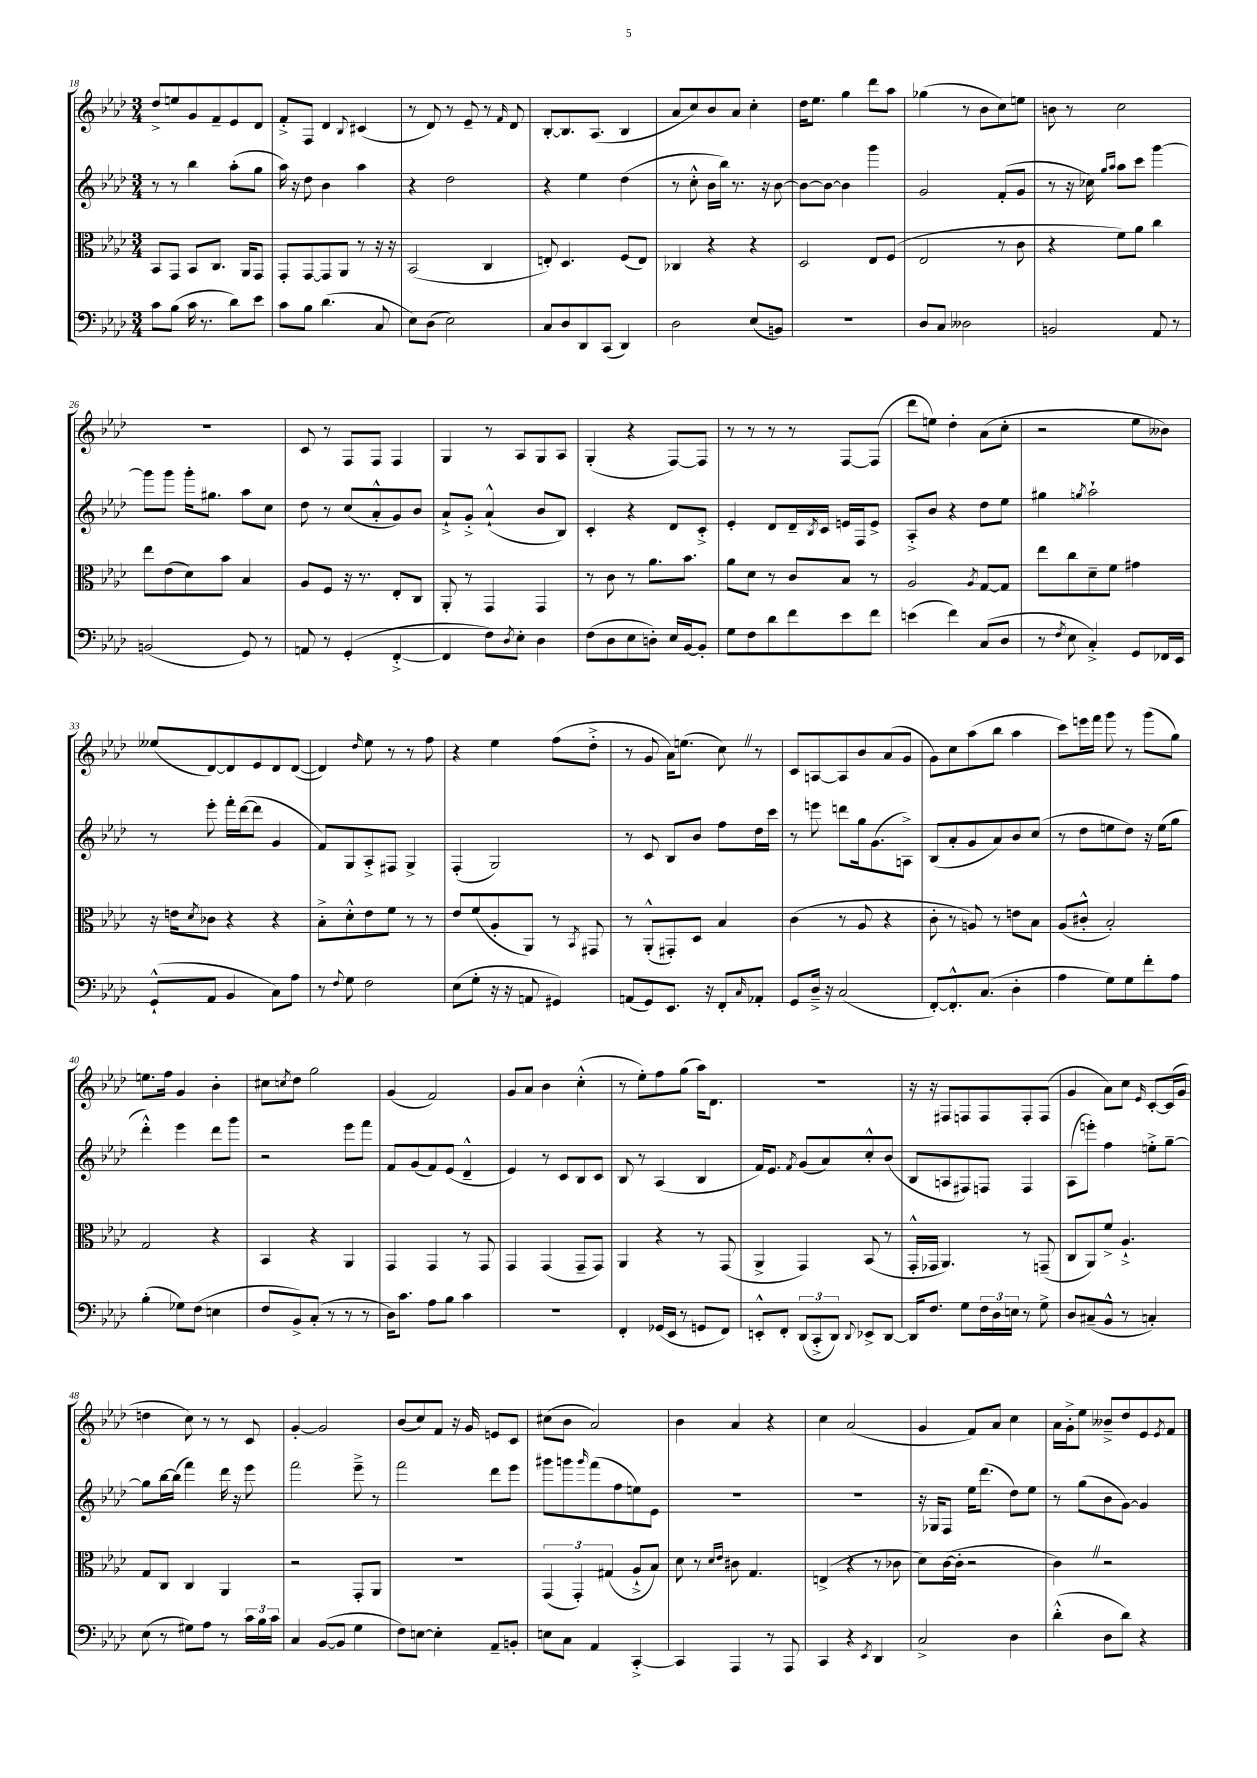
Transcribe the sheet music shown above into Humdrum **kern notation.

**kern	**kern	**kern	**kern
*staff4	*staff3	*staff2	*staff1
*clefF4	*clefC3	*clefG2	*clefG2
*k[b-e-a-d-]	*k[b-e-a-d-]	*k[b-e-a-d-]	*k[b-e-a-d-]
*M3/4	*M3/4	*M3/4	*M3/4
8c	8BB-	8r	8dd-^
(8B-	8GG	8r	8ee
16c	8BB-	4bb-	8g
8.r	.	.	.
.	8.C	.	8f~
8d-)	.	(8aa-'	8e-
.	16AA-	.	.
8e-	8GG	8gg	8d-
=	=	=	=
8c	8GG'	16aa-)	8f'^
.	.	16r	.
8B-	[8GG	8dd-	8F
(4.d-	8GG]	4b-	4d-
.	8AA-	.	.
.	.	.	8qqB-
.	8r	4aa-	(4c#
8C	16r	.	.
.	16r	.	.
=	=	=	=
8E-)	(2BB-	4r	8r
(8D-	.	.	8d-)
2E-)	.	2dd-	8r
.	.	.	8e-~
.	4C	.	8r
.	.	.	16qqf
.	.	.	8d-
=	=	=	=
8C	8E')	4r	[8B-'
8D-	4.D-	.	8.B-]
8DD-	.	4ee-	.
.	.	.	(8.A-
(8CC	.	.	.
4DD-)	(8F	(4dd-	4B-
.	8E)	.	.
=	=	=	=
2D-	4C-	8r	8a-
.	.	8cc'^^	8cc)
.	4r	16b-	8b-
.	.	16bb-)	.
.	.	8.r	8a-
(8E-	4r	.	4cc'
.	.	16r	.
8BB)	.	[8b-	.
=	=	=	=
2.r	2D-	8b-_	16dd-
.	.	.	8.ee-
.	.	8b-_	.
.	.	4b-]	4gg
.	8E-	4ggg	8ddd-
.	(8F	.	8aa-
=	=	=	=
8D-	2E-	2g	(4gg-
8C	.	.	.
2D--	.	.	8r
.	.	.	8b-
.	8r	(8f'	8cc)
.	8c	8g	8ee
=	=	=	=
2BB	4r	8r	8b
.	.	16r	8r
.	.	16cc-)	.
.	.	16qqgg	.
.	.	16qqaa-	.
.	8f)	8aa-	2cc
.	8a-	8ccc	.
8AA-	4cc	[4ggg	.
8r	.	.	.
=	=	=	=
(2BB	8ee-	8ggg]	2.r
.	(8e-	8ggg	.
.	8d-)	16ggg'	.
.	.	8.gg#	.
.	8b-	.	.
8GG)	4B-	8aa-	.
8r	.	8cc	.
=	=	=	=
8AA	8A-	8dd-	8c
8r	8F	8r	8r
(4GG'	16r	(8cc	8F
.	8.r	.	.
.	.	8a-'^^	8F
[4FF'^	8E-'	8g)	4F
.	8C	8b-	.
=	=	=	=
4FF]	8AA-'	8a-`^	4G
.	8r	8g'^	.
8F)	4GG	(4a-`^^	8r
8qD-	.	.	.
8E-'	.	.	8A-
4D-	4GG	8b-	8G
.	.	8B-)	8A-
=	=	=	=
(8F	8r	4c'	(4G'
8D-	8c	.	.
8E-	8r	4r	4r
8D')	8.a-	.	.
16E-	.	8d-	[8F)
[16BB-	8.b-	.	.
8BB-']	.	8c'^	8F]
=	=	=	=
8G	8a-	4e-'	8r
8F	8d-	.	8r
8d-	8r	8d-	8r
8f	8c	16d-~	8r
.	.	8qB-	.
.	.	16c	.
8e-	8B-	16e	[8F
.	.	16F	.
8f	8r	8e^	(8F]
=	=	=	=
(4e	2A-	8A-'^	8ddd-
.	.	8b-	8ee)
4f)	.	4r	4dd-'
.	8qA-	.	.
(8C	[8G	8dd-	(8a-
8D-	8G]	8ee-	8cc'
=	=	=	=
8r	8ee-	4gg#	2r
8qF	.	.	.
8E-	8cc	.	.
.	.	8qgg	.
4C'^)	8d-~	2aa-`	.
.	8f	.	.
8GG	4g#	.	8ee-
16FF-	.	.	8b--)
16EE-	.	.	.
=	=	=	=
(8GG`^^	16r	8r	(8ee--
.	16e	.	.
.	8qd-	.	.
8AA-	8c-	8eee-'	[8d-)
4BB-	4r	16fff'	8d-]
.	.	([16ddd-	.
.	.	8ddd-]	8e-
8C)	4r	4g	8d-
8A-	.	.	([8d-
=	=	=	=
8r	8B-'^	8f)	4d-])
8qqF	.	.	.
8G	8d-'^^	8G	.
.	.	.	16qqdd-
2F	8e-	8A-'^	8ee-
.	8f	8F#	8r
.	8r	4G^	8r
.	8r	.	8ff
=	=	=	=
(8E-	8e-	(4F'	4r
8G'	(8f	.	.
16r	8A-'	2G)	4ee-
16r	.	.	.
8AA	8AA-)	.	.
4GG#)	8r	.	(8ff
.	8qBB-	.	.
.	8GG#	.	8dd-'^
=	=	=	=
(8AA	8r	8r	8r
8GG)	(8AA-'^^	8c	8g
8.EE-	8GG#')	8B-	16a-)
.	.	.	(8.ee
.	8D-	8b-	.
16r	.	.	.
8FF'	4B-	8ff	8cc)
16qqC	.	.	.
8AA-'	.	16dd-	8r
.	.	16ccc	.
=	=	=	=
8GG	(4c	8r	8c
16D-~^	.	8eee	[8A
16r	.	.	.
(2C	8r	8ddd	8A]
.	8A-	16gg	8b-
.	.	(8.g	.
.	4r	.	(8a-
.	.	8A^)	8g
=	=	=	=
[8FF')	8c'	(8B-	8g)
8.FF'^^]	8r	8a-'	8cc
.	8A)	8g	(8aa-
(8.C	.	.	.
.	8r	8a-)	8bb-
4D-'	8e	8b-	4aa-
.	8B-	(8cc	.
=	=	=	=
4A-	(8A-	8r	8ccc)
.	8c#'^^	8dd-	16eee
.	.	.	16fff
8G)	2B-')	8ee	8ggg
8G	.	8dd-)	8r
8f'	.	16r	(8ggg
.	.	(16ee	.
8A-	.	8gg	8gg)
=	=	=	=
(4B-'	2G	4ddd-'^^)	8.ee
.	.	.	16ff
8G-)	.	4eee-	4g
(8F	.	.	.
4E	4r	8ddd-	4b-'
.	.	8ggg	.
=	=	=	=
8F	4BB-	2r	8cc#
.	.	.	8qcc
8BB-^)	.	.	8dd-
(8C'	4r	.	2gg
8r	.	.	.
8r	4AA-	8eee-	.
8r	.	8fff	.
=	=	=	=
16D-)	4GG	8f	(4g
8.c	.	.	.
.	.	(8g	.
8A-	4GG	8f)	2f)
8B-	.	(8e-	.
4c	8r	4d-~^^	.
.	8GG	.	.
=	=	=	=
2.r	4GG	4e-)	8g
.	.	.	8a-
.	(4GG	8r	4b-
.	.	8c	.
.	8GG~	8B-	(4cc'^^
.	8GG)	8c	.
=	=	=	=
4FF'	4AA-	8B-	8r
.	.	8r	8ee-')
(16GG-	4r	(4A-	8ff
16EE-	.	.	.
8r	.	.	(8gg
8GG	8r	4B-	16aa-)
.	.	.	8.d-
8FF)	(8GG	.	.
=	=	=	=
8EE'^^	4AA-^	16f)	2.r
.	.	8.e-	.
8FF'	.	.	.
.	.	8qf	.
(12DD-	4GG)	(8g	.
12CC'^	.	.	.
.	.	8a-)	.
12DD-)	.	.	.
8qqDD-	.	.	.
8EE-^	(8BB-	8cc'^^	.
[8DD-	8r	(8b-	.
=	=	=	=
16DD-]	16GG'^^	8B-	16r
8.F	16GG-	.	16r
.	4.AA-)	8A	8F#
8G	.	8F#)	8F
24F	.	8F	8F
24D-	.	.	.
24E	.	.	.
8r	8r	4F	8F'
8G^	(8GG~	.	(8F
=	=	=	=
8D-	8C	(8A-	4g
(8C#~	8AA-)	8eee')	.
8BB-^^	8f^	4ff	8a-)
8r	4.A-`^	.	8cc
.	.	.	16qqe-
4C')	.	8ee'^	[8c'
.	.	[8gg~	(16c]
.	.	.	16g
=	=	=	=
(8E-	8G	8gg]	4dd
8r	8C	[16bb-	.
.	.	(16bb-]	.
8G#)	4C	4fff)	8cc)
8A-	.	.	8r
8r	4AA-	16ddd-	8r
.	.	16r	.
24c	.	8eee-	8c
24B-	.	.	.
24c	.	.	.
=	=	=	=
4C	2r	2fff	[4g'
([8BB-	.	.	2g]
8BB-]	.	.	.
4G	8GG'	8eee-~^	.
.	8AA-	8r	.
=	=	=	=
8F)	2.r	2fff	(8b-
[8E	.	.	8cc)
4E']	.	.	8f
.	.	.	16r
.	.	.	16g
8AA-~	.	8ddd-	8e
8BB'	.	8eee-	8c
=	=	=	=
8E	(6GG	8ggg#	(8cc#
8C	.	8ggg	8b-
.	6GG')	.	.
.	.	16qqggg	.
4AA-	.	(8fff	2a-)
.	(6G#	.	.
.	.	8ff	.
[4CC'^	8A-`^	8ee)	.
.	8B-)	8e-	.
=	=	=	=
4CC]	8d-	2.r	4b-
.	8r	.	.
.	16qqd-	.	.
.	16qqe-	.	.
4AAA-	8c#	.	4a-
.	4.G	.	.
8r	.	.	4r
8AAA-	.	.	.
=	=	=	=
4CC	(4E^	2.r	4cc
4r	4r	.	(2a-
8qEE-	.	.	.
4DD-	8r	.	.
.	8c-	.	.
=	=	=	=
2C^	8d-)	16r	4g
.	.	16G-	.
.	([16c	8F	.
.	16c']	.	.
.	2r	16ee-	8f)
.	.	(8.ddd-	.
.	.	.	8a-
4D-	.	8dd-)	4cc
.	.	8ee-	.
=	=	=	=
(4d-'^^	4c)	8r	16a-
.	.	.	16g'^
.	.	(8gg	8ee-
8D-	2r	8b-	8b--~^
8d-)	.	[8g)	8dd-
4r	.	4g]	8e-
.	.	.	8qe-
.	.	.	8f
==	==	==	==
*-	*-	*-	*-
